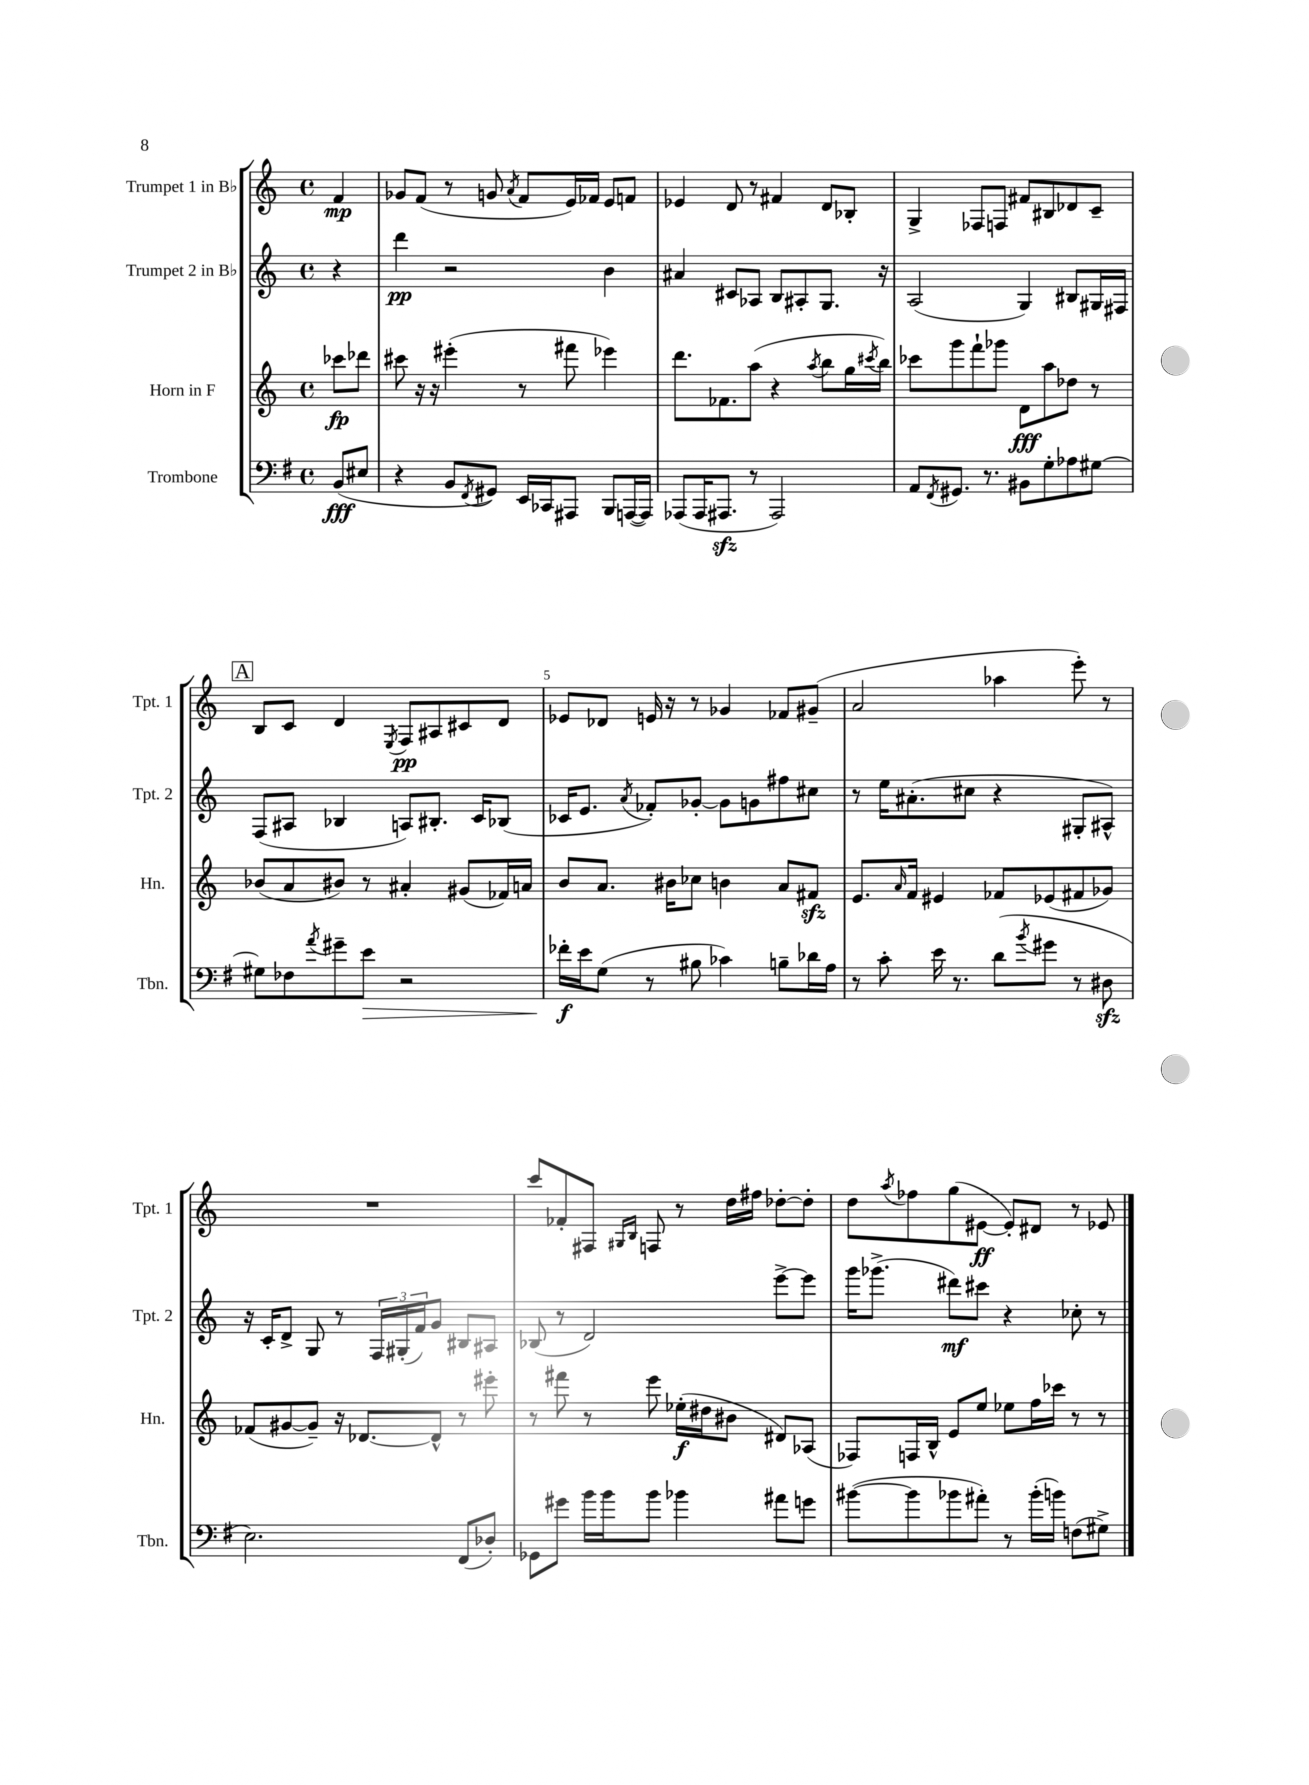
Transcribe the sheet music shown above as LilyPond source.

<<
\new StaffGroup <<
\new Staff = "s0" \with { instrumentName = "Trumpet 1 in Bb" shortInstrumentName = "Tpt. 1" } {
    \clef treble \key c \major \defaultTimeSignature \time 4/4 \partial 4
    f'4\mp |
    ges'8 f'8( r8 g'8 \acciaccatura { a'8 } f'8 e'16) fes'16 e'8 f'8 |
    ees'4 d'8 r8 fis'4 d'8 bes8-. |
    g4-> fes8 f8 fis'8 bis8 des'8 c'8-- |
    \mark \markup { \box "A" } b8 c'8 d'4 \acciaccatura { e8 } f8\pp ais8 cis'8 d'8 |
    ees'8 des'8 e'16 r16 r8 ges'4 fes'8 gis'8--( |
    a'2 aes''4 e'''8-.) r8 |
    R1 |
    c'''8 fes'8-. fis8 \grace { gis16 b16 } f8 r8 d''16 fis''16 des''8~-. des''8-. |
    d''8 \acciaccatura { a''8 } fes''8 g''8( eis'8~\ff eis'8-.) dis'8 r8 ees'8 \bar "|." |
}
\new Staff = "s1" \with { instrumentName = "Trumpet 2 in Bb" shortInstrumentName = "Tpt. 2" } {
    \clef treble \key c \major \defaultTimeSignature \time 4/4 \partial 4
    r4 |
    d'''4\pp r2 b'4 |
    ais'4 cis'8 aes8 b8 ais8-. g8. r16 |
    a2( g4) bis8 gis16 fis16 |
    \mark \markup { \box "A" } f8( ais8 bes4 a8) bis8.-. c'16 bes8( |
    ces'16 e'8. \acciaccatura { a'8 } fes'8-.) ges'8~-. ges'8 g'8 fis''8 cis''8 |
    r8 e''16 ais'8.-.( cis''8 r4 gis8-. ais8-^) |
    r16 c'16-. d'8-> g8 r8 \tuplet 3/2 { f16 gis16-.( f'16) } g'8 bis8 ais8 |
    bes8( r8 d'2) e'''8~-> e'''8 |
    g'''16 ges'''8.->( dis'''8\mf) cis'''8 r4 ces''8-. r8 \bar "|." |
}
\new Staff = "s2" \with { instrumentName = "Horn in F" shortInstrumentName = "Hn." } {
    \clef treble \key c \major \defaultTimeSignature \time 4/4 \partial 4
    ces'''8\fp des'''8 |
    cis'''8 r16 r16 eis'''4-.( r8 fis'''8 ees'''4) |
    d'''8. fes'8. a''8( r4 \acciaccatura { a''8 } b''8 g''16 \acciaccatura { cis'''8 } b''16) |
    ces'''8 g'''8 f'''8-! ges'''8 d'8\fff a''8 des''8 r8 |
    \mark \markup { \box "A" } bes'8( a'8 bis'8) r8 ais'4-. gis'8( fes'16) a'16 |
    b'8 a'8. bis'16 ces''8 b'4 a'8 fis'8\sfz |
    e'8. \grace { a'16 } f'16 eis'4 fes'8 ees'8( fis'8 ges'8) |
    fes'8( gis'8~ gis'8--) r16 des'8.~ des'8-^ r8 eis'''8-. |
    r8 fis'''8 r8 e'''8 ees''16-.\f( dis''16 bis'8 dis'8) aes8( |
    fes8) f16 b16-^ e'8 e''8 ees''8 f''16 ces'''16 r8 r8 \bar "|." |
}
\new Staff = "s3" \with { instrumentName = "Trombone" shortInstrumentName = "Tbn." } {
    \clef bass \key g \major \defaultTimeSignature \time 4/4 \partial 4
    b,8\fff( eis8 |
    r4 b,8 \acciaccatura { fis,8 } gis,8) e,16 ces,16 ais,,8 b,,8 a,,16~( a,,16) |
    aes,,8( aes,,16 ais,,8.\sfz r8 ais,,2) |
    a,8 \acciaccatura { fis,8 } gis,8. r8. bis,8 g8-. aes8 gis8~ |
    \mark \markup { \box "A" } gis8 fes8 \acciaccatura { a'8 } gis'8-- e'8\> r2 |
    fes'16-.\f\! e'16 g8( r8 bis8 ces'4) b8-- des'16 a16 |
    r8 c'8-. e'16 r8. d'8( \acciaccatura { b'8 } gis'8 r8 dis8\sfz |
    e2.) fis,8( des8-.) |
    ges,8 gis'8 b'16 b'16 b'8 bes'4 ais'8 g'8 |
    bis'8~( bis'8 bes'8 ais'8-.) r8 bes'16-.( b'16) f8( gis8->) \bar "|." |
}
>>
>>
\layout { \context { \Score \override BarNumber.break-visibility = ##(#f #t #t) barNumberVisibility = #(every-nth-bar-number-visible 5) } }
